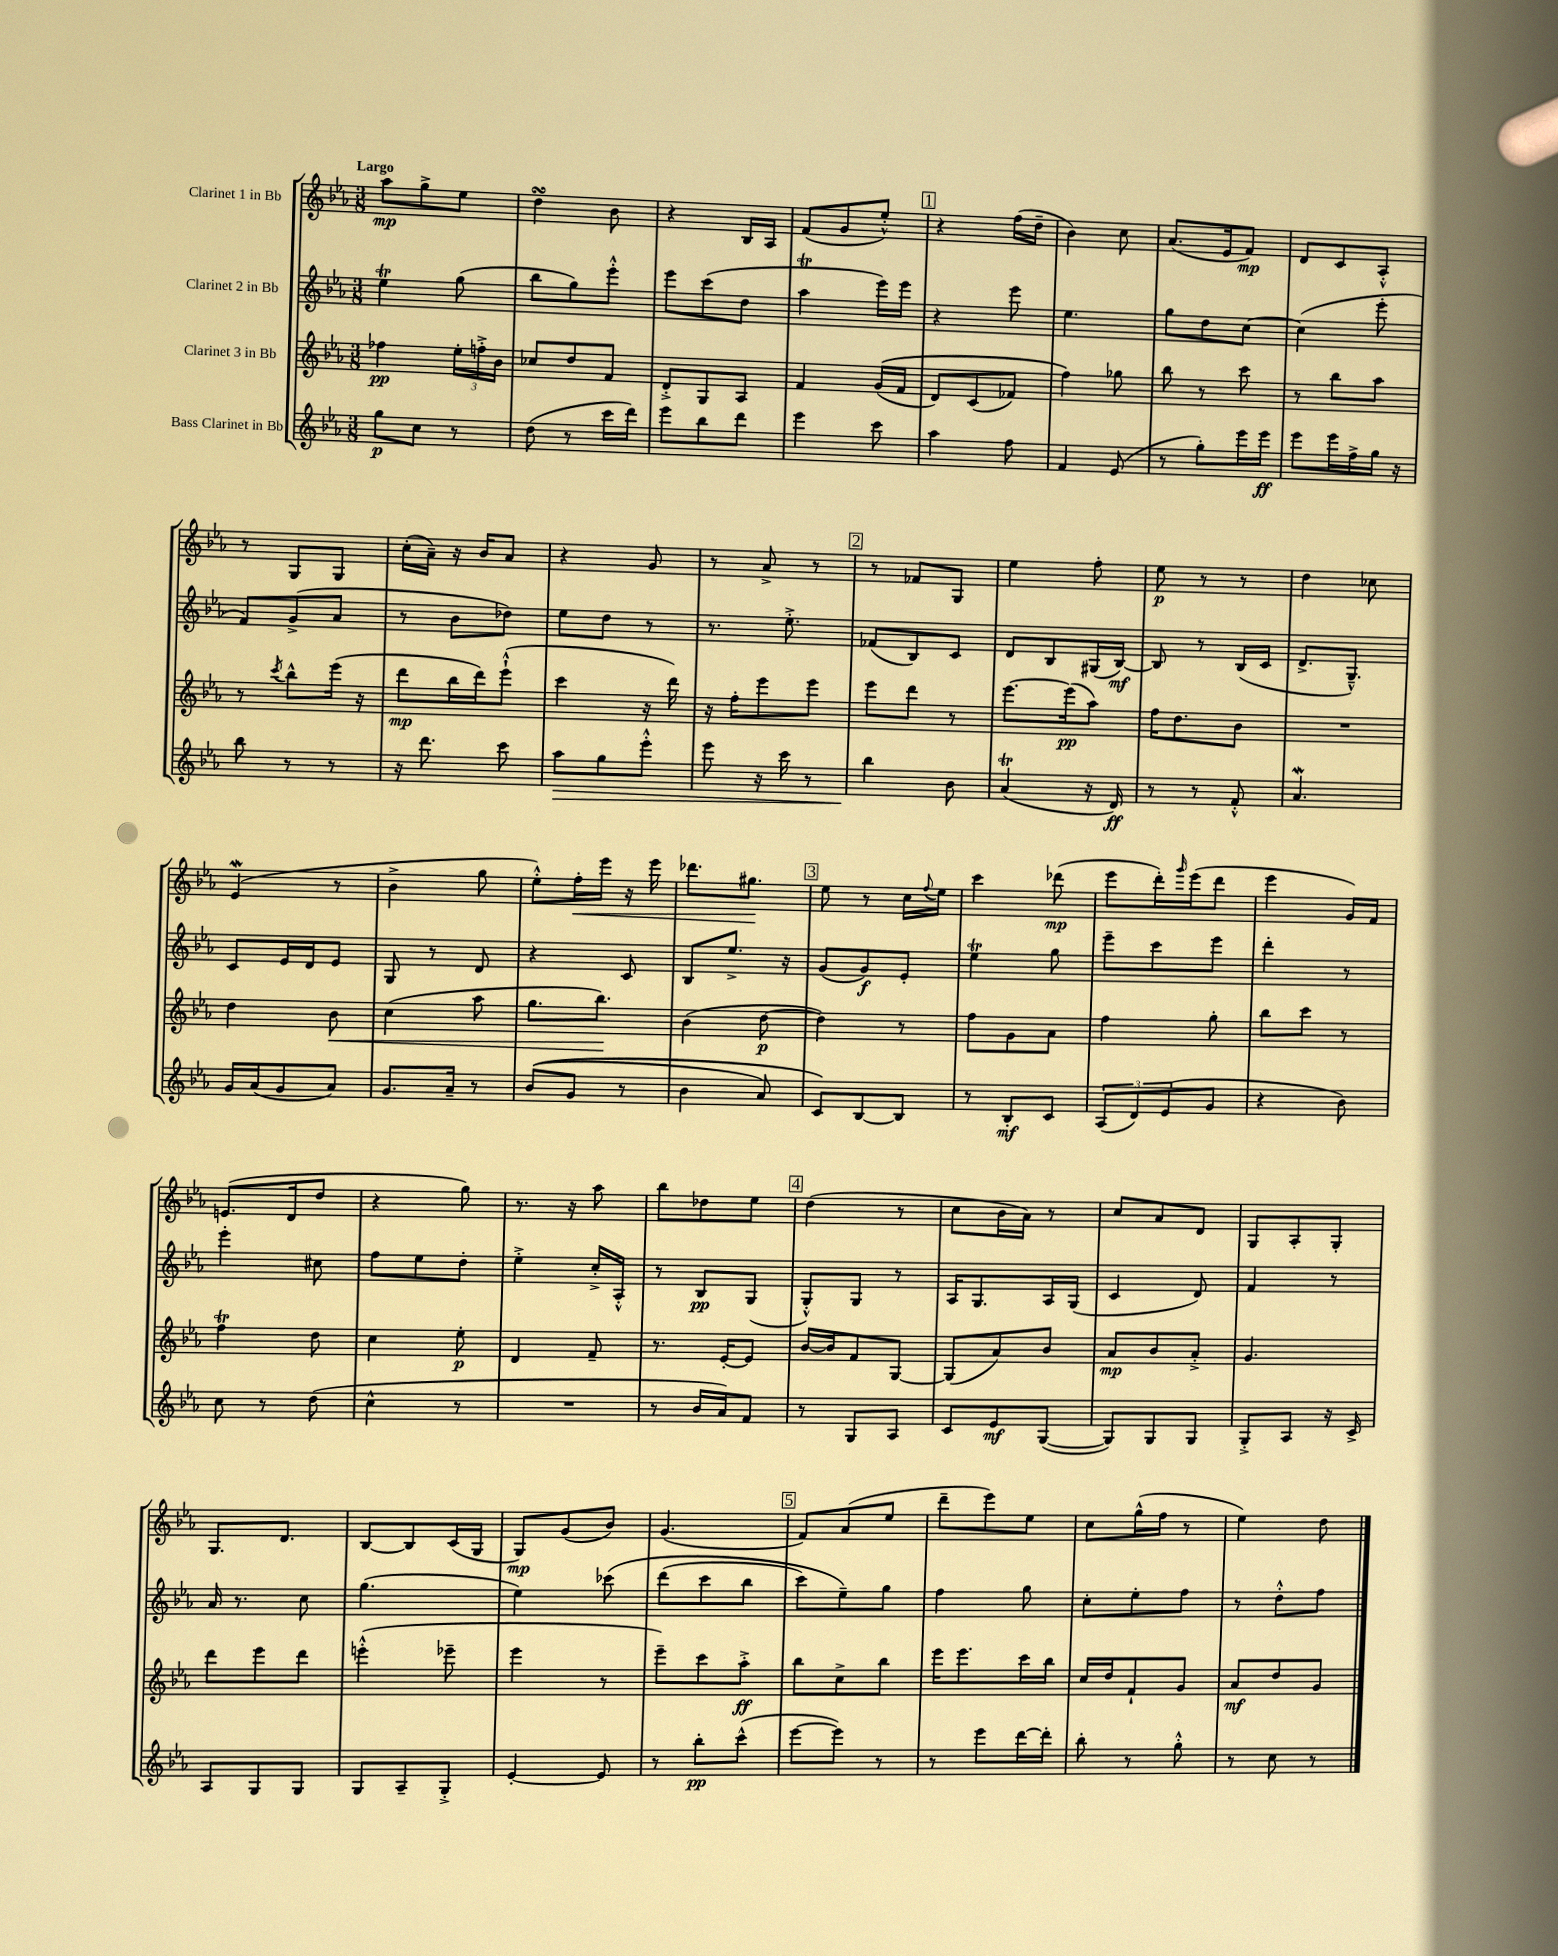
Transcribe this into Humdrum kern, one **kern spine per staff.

**kern	**kern	**kern	**kern
*staff4	*staff3	*staff2	*staff1
*clefG2	*clefG2	*clefG2	*clefG2
*k[b-e-a-]	*k[b-e-a-]	*k[b-e-a-]	*k[b-e-a-]
*M3/8	*M3/8	*M3/8	*M3/8
8gg\L	4ff-\	4ee-\	8aa-\L
8cc\J	.	.	8gg^\
8r	24ee-'\LL	(8gg\	8ee-\J
.	24ff'^\	.	.
.	24b-\JJ	.	.
=	=	=	=
(8dd\	8cc-/L	8bb-\L	4dd\
8r	8dd/	8gg\)	.
16ccc\LL	8f/J	8eee-'^^\J	8b-\
16ddd\JJ)	.	.	.
=	=	=	=
8eee-\L	8d'^/L	8eee-\L	4r
8bb-\	8G/	(8ccc\	.
8ddd\J	8A-/J	8dd\J	16B-/LL
.	.	.	16A-/JJ
=	=	=	=
4eee-\	4f/	4aa-\	(8f/L
.	.	.	8g/
8ccc\	&((16g/LL	16eee-\LL)	8ee-'^^/J)
.	16f/JJ	16eee-\JJ	.
=	=	=	=
4aa-\	8d/L)	4r	4r
.	(8c/	.	.
8ff\	8f-/J)	8eee-\	(16ff\LL
.	.	.	16dd~\JJ
=	=	=	=
4f/	4ff\&)	4.ee-\	4b-\)
(8e-/	8gg-\	.	8cc\
=	=	=	=
8r	8bb-\	8gg\L	(8.a-/L
8gg'\L)	8r	8dd\	.
.	.	.	16e-/k
16eee-\L	8ccc\	[8cc\J	8f/J)
16eee-\JJ	.	.	.
=	=	=	=
8eee-\L	8r	(4cc\]	8d/L
16eee-\L	8bb-\L	.	8c/
16ff^\	.	.	.
16gg\JJ	8aa-\J	8eee-'\	8A-'^^/J
16r	.	.	.
=	=	=	=
8bb-\	8r	8f/L)	8r
.	8qccc/	.	.
8r	8bb-^^\L	(8g^/	8G/L
8r	(16eee-\Jk	8a-/J	8G/J
.	16r	.	.
=	=	=	=
16r	8ddd\L	8r	(16cc'\LL
8.ddd\	.	.	16a-~\JJ)
.	16bb-\L	8b-\L	16r
.	16ddd\J)	.	16b-/LK
8ccc\	(8eee-`^^\J	8dd-\J)	8a-/J
=	=	=	=
8aa-\L	4ccc\	8ee-\L	4r
8gg\	.	8dd\J	.
8eee-'^^\J	16r	8r	8g/
.	16ddd\)	.	.
=	=	=	=
8eee-\	16r	8.r	8r
.	16ff'\LK	.	.
16r	8eee-\	.	8a-^/
16ccc\	.	8.ee-'^\	.
8r	8eee-\J	.	8r
=	=	=	=
4bb-\	8eee-\L	(8f-/L	8r
.	8ddd\J	8B-/)	8f-/L
8b-\	8r	8c/J	8G/J
=	=	=	=
(4a-/	[8.eee-\L	8d/L	4ee-\
.	.	8B-/	.
.	(16eee-\]k	.	.
16r	8aa-\J)	(16G#/L	8ff'\
16d/)	.	[16B-/JJ)	.
=	=	=	=
8r	16ff\LK	8B-/]	8ee-\
.	8.dd\	.	.
8r	.	8r	8r
8f'^^/	8b-\J	(16B-/LL	8r
.	.	16c/JJ	.
=	=	=	=
4.a-/	4.r	8.d^/L	4dd\
.	.	8.G~^^/J)	.
.	.	.	8cc-\
=	=	=	=
16g/LL	4dd\	8c/L	(4e-/
(16a-/J	.	.	.
8g/	.	16e-/L	.
.	.	16d/J	.
8a-/J)	8b-\	8e-/J	8r
=	=	=	=
8.g/L	(4cc\	8G/	4b-^\
.	.	8r	.
16a-~/Jk	.	.	.
8r	8aa-\	8d/	8gg\
=	=	=	=
&((8b-/L	8.gg\L	4r	8ee-'^^\L)
8g/J	.	.	16ff'\L
.	8.bb-\J)	.	16eee-\JJ
8r	.	8c/	16r
.	.	.	16eee-\
=	=	=	=
4b-\	(4b-\	8B-/L	8.ddd-\L
.	.	8.ee-^/J	.
.	.	.	8.gg#\J
8a-/)	[8dd\	.	.
.	.	16r	.
=	=	=	=
8c/L&)	4dd\])	(8g/L	8ee-\
[8B-/	.	8g/)	8r
8B-/]J	8r	8e-'/J	16cc\LL
.	.	.	8qqff/
.	.	.	16ee-\JJ
=	=	=	=
8r	8ff\L	4ee-\	4ccc\
8B-'/L	8g\	.	.
8c/J	8a-\J	8gg\	(8ddd-\
=	=	=	=
(12A-/L	4ff\	8eee-~\L	8eee-\L
12d/)	.	.	.
.	.	8ccc\	16ddd'\L)
(12e-/	.	.	.
.	.	.	16qqggg/
.	.	.	(16eee-\J
8g/J	8gg'\	8eee-\J	8ddd\J
=	=	=	=
4r	8bb-\L	4ddd'\	4eee-\
.	8ccc\J	.	.
8b-\)	8r	8r	16g/LL)
.	.	.	16f/JJ
=	=	=	=
8cc\	4ff\	4eee-'\	(8.e/L
8r	.	.	.
.	.	.	16d/k
(8dd\	8dd\	8cc#\	8dd/J
=	=	=	=
4cc^^\	4cc\	8ff\L	4r
.	.	8ee-\	.
8r	8ee-'\	8dd'\J	8gg\)
=	=	=	=
4.r	4d/	4ee-'^\	8.r
.	.	.	16r
.	8f~/	16cc'^/LL	8aa-\
.	.	16A-'^^/JJ	.
=	=	=	=
8r	8.r	8r	8bb-\L
16b-/LL	.	8B-/L	8dd-\
16a-/J)	[16e-'/LK	.	.
8f/J	8e-/]J	(8G/J	8ee-\J
=	=	=	=
8r	[16b-/LL	8G'^^/L)	(4dd\
.	16b-/]J	.	.
8G/L	8f/	8G/J	.
8A-/J	[8G/J	8r	8r
=	=	=	=
8c/L	(8G/]L	16A-/LK	8cc\L
.	.	8.G/	.
8e-/	8a-/)	.	16b-\L
.	.	.	16a-\JJ)
([8G/J	8b-/J	16A-/L	8r
.	.	(16G/JJ	.
=	=	=	=
8G/]L)	8a-/L	4c/	8cc/L
8G/	8b-/	.	8a-/
8G/J	8a-'^/J	8d/)	8d/J
=	=	=	=
8G'^/L	4.g/	4f/	8G/L
8A-/J	.	.	8A-'/
16r	.	8r	8G'/J
16c^/	.	.	.
=	=	=	=
8A-/L	8ddd\L	16a-/	8.G/L
.	.	8.r	.
8G/	8eee-\	.	.
.	.	.	8.d/J
8G/J	8ddd\J	8cc\	.
=	=	=	=
8G/L	(4eee'^^\	(4.gg\	[8B-/L
8A-~/	.	.	8B-/]
8G'^/J	8eee-~\	.	(16c/L
.	.	.	16G/JJ
=	=	=	=
[4e-'/	4eee-\	4ee-\)	8G/L)
.	.	.	(8g/
8e-/]	8r	&(8ccc-\	8b-/J)
=	=	=	=
8r	8eee-~\L)	(8ddd\L	(4.g/
8bb-'\L	8ccc\	8ccc\	.
(8ccc^^\J	8aa-'^\J	8bb-\J	.
=	=	=	=
[8eee-\L	8bb-\L	8ccc\L)	8f/L)
8eee-\]J)	8cc^\	8ee-~\&)	(8a-/
8r	8bb-\J	8gg\J	8ee-/J
=	=	=	=
8r	16eee-\LK	4ff\	8ddd~\L
.	8.eee-\	.	.
8eee-\L	.	.	8eee-\)
[16ddd\L	16ccc\L	8gg\	8ee-\J
16ddd'\]JJ	16bb-\JJ	.	.
=	=	=	=
8bb-'\	16cc/LL	8cc'\L	8cc\L
.	16dd/J	.	.
8r	8f`/	8ee-'\	(16gg^^\L
.	.	.	16ff\JJ
8gg'^^\	8g/J	8ff\J	8r
=	=	=	=
8r	8a-/L	8r	4ee-\)
8cc\	8dd/	8dd'^^\L	.
8r	8g/J	8ff\J	8dd\
==	==	==	==
*-	*-	*-	*-
